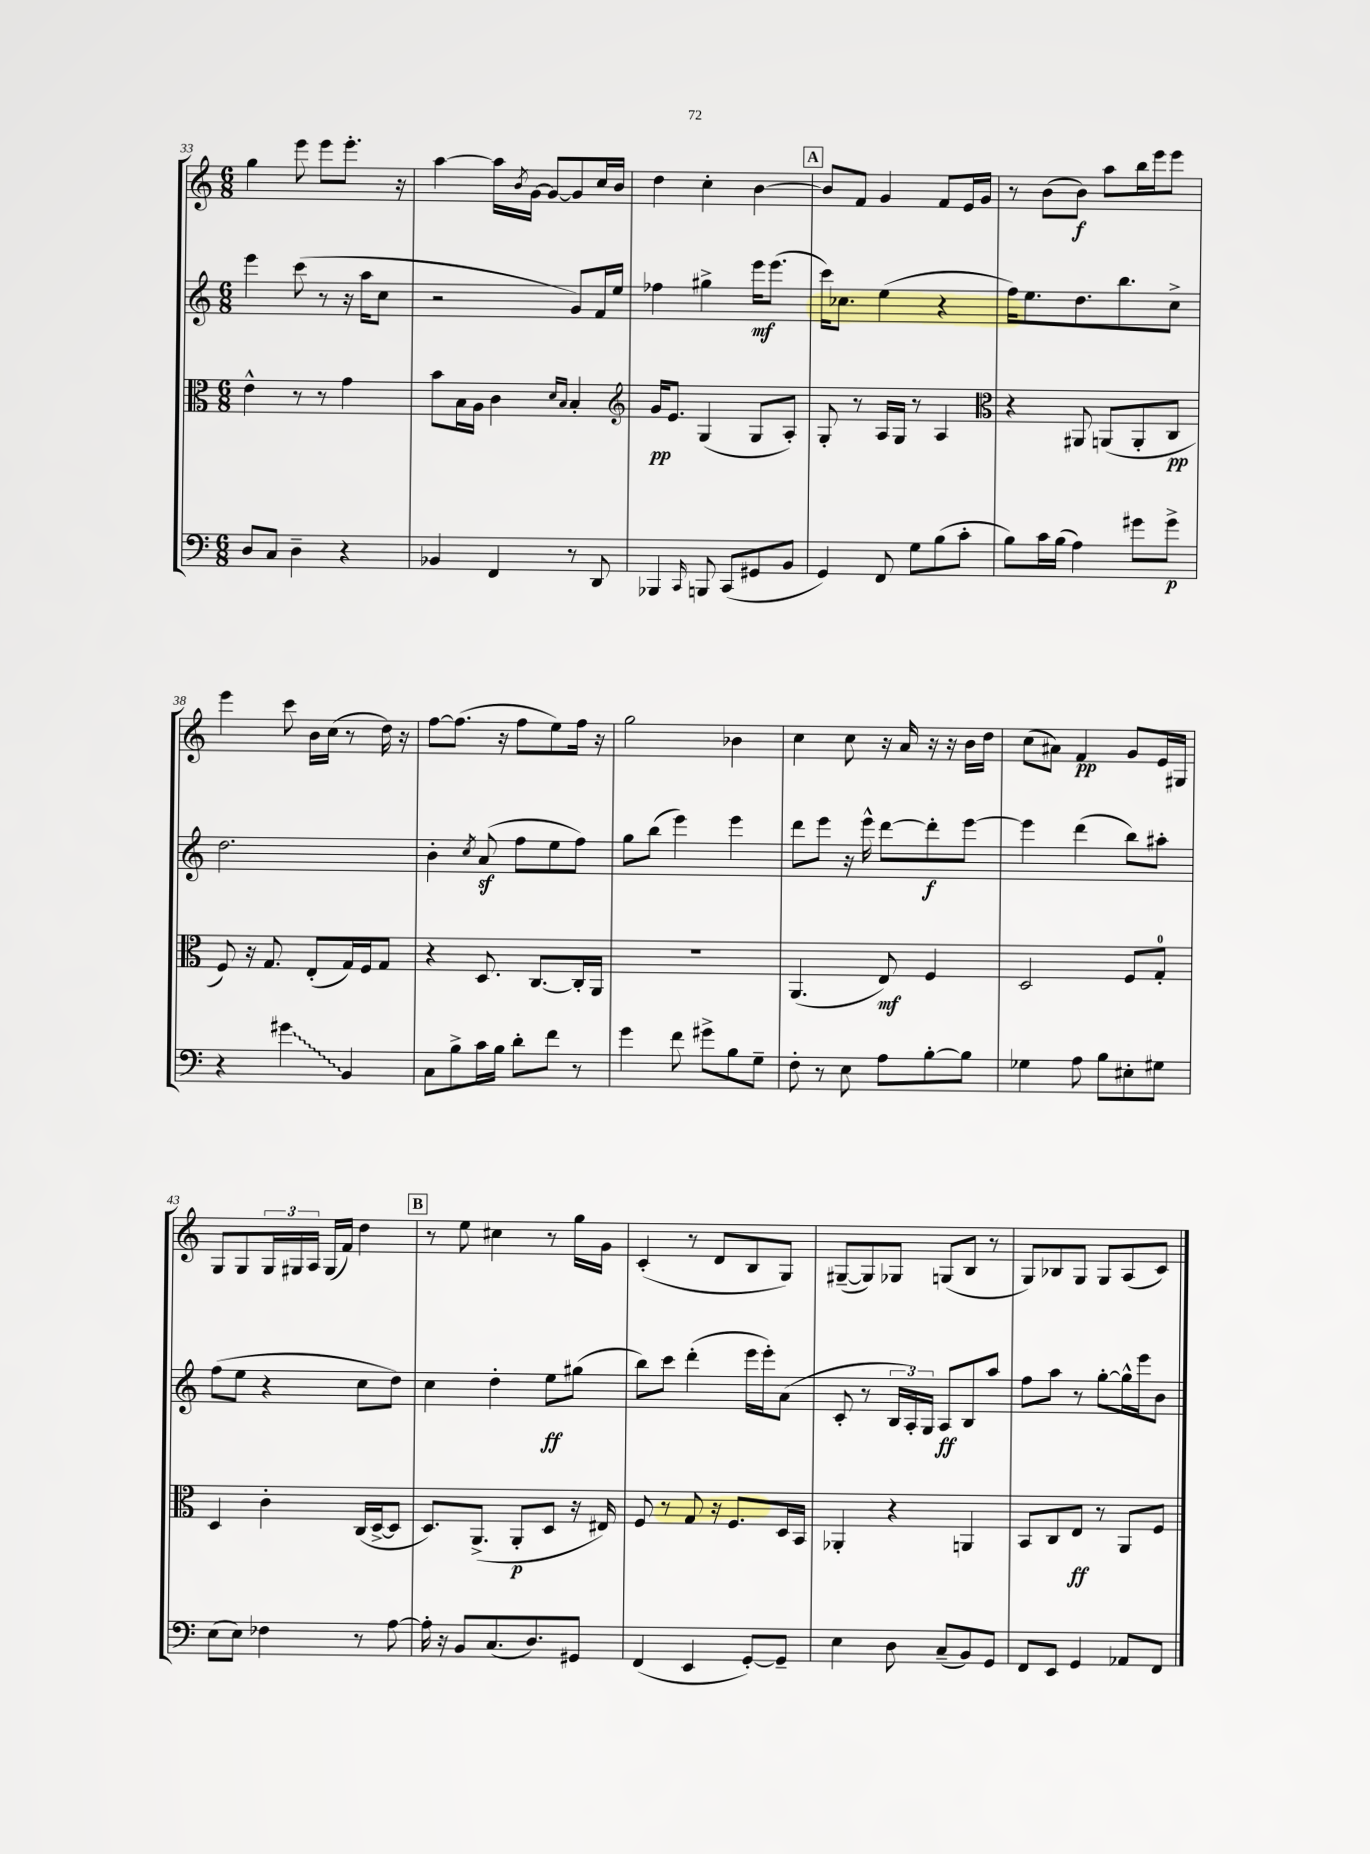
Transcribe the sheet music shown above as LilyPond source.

<<
\new StaffGroup <<
\new Staff = "s0" {
    \clef treble \key c \major \numericTimeSignature \time 6/8
    g''4 e'''8 e'''8 e'''8.-. r16 |
    a''4~ a''16 \acciaccatura { b'8 } g'16~ g'8~ g'8 c''16 b'16 |
    d''4 c''4-. b'4~ |
    \mark \markup { \box "A" } b'8 f'8 g'4 f'8 e'16 g'16 |
    r8 b'8( b'8\f) a''8 b''16 e'''16 e'''8 |
    e'''4 c'''8 b'16 c''16( r8 d''16) r16 |
    f''8~ f''8.( r16 f''8 e''8) f''16 r16 |
    g''2 bes'4 |
    c''4 c''8 r16 a'16 r16 r16 b'16 d''16 |
    c''8( ais'8) f'4\pp g'8 e'16 gis16 |
    g8 g8 \tuplet 3/2 { g16 gis16 a16 } gis16( f'16) d''4 |
    \mark \markup { \box "B" } r8 e''8 cis''4 r8 g''16 g'16 |
    c'4-.( r8 d'8 b8 g8) |
    gis8~--( gis8) ges8 g8( b8 r8 |
    g8) bes8 g8 g8 a8( c'8) \bar "|." |
}
\new Staff = "s1" {
    \clef treble \key c \major \numericTimeSignature \time 6/8
    e'''4 c'''8( r8 r16 a''16 c''8 |
    r2 g'8) f'16 e''16 |
    fes''4 gis''4-> e'''16\mf e'''8.( |
    \mark \markup { \box "A" } c'''16) ces''8. e''4( r4 |
    f''16) e''8. d''8. b''8. c''8-> |
    d''2. |
    b'4-. \acciaccatura { c''8 } a'8\sf( f''8 e''8 f''8) |
    g''8 b''8( e'''4) e'''4 |
    d'''8 e'''8 r16 e'''16-^ d'''8~ d'''8-.\f e'''8~ |
    e'''4 d'''4( b''8) ais''8-. |
    f''8( e''8 r4 c''8 d''8) |
    \mark \markup { \box "B" } c''4 d''4-. e''8\ff gis''8( |
    b''8) c'''8 d'''4-.( e'''16 e'''16-.) a'8( |
    c'8-. r8 \tuplet 3/2 { b16 a16-.) g16 } a8\ff b8 a''8 |
    f''8 a''8 r8 g''8~-. g''16-^ e'''16 b'8 \bar "|." |
}
\new Staff = "s2" {
    \clef alto \key c \major \numericTimeSignature \time 6/8
    e'4-^ r8 r8 g'4 |
    b'8 b16 a16 c'4 \grace { d'16 b16 } b4-. |
    \clef treble g'16\pp e'8. g4( g8 a8-.) |
    \mark \markup { \box "A" } g8-. r8 a16 g16 r8 a4 |
    \clef alto r4 ais,8 a,8( a,8-. c8\pp |
    f8) r16 g8. e8-.( g16) f16 g8 |
    r4 d8. c8.~ c16-. a,16 |
    R2. |
    a,4.( e8\mf) f4 |
    d2 f8 g8-0-. |
    d4 c'4-. c16( d16~-> d8 |
    \mark \markup { \box "B" } d8.) a,8.->( a,8-.\p d8 r16 eis16) |
    f8 r8 g8 r16 f8. d16 b,16 |
    aes,4-. r4 a,4 |
    b,8 c8 e8\ff r8 a,8 f8 \bar "|." |
}
\new Staff = "s3" {
    \clef bass \key c \major \numericTimeSignature \time 6/8
    d8 c8 d4-- r4 |
    bes,4 f,4 r8 d,8 |
    bes,,4 \grace { c,16 } b,,8 c,8( gis,8 b,8 |
    \mark \markup { \box "A" } g,4) f,8 g8 b8( c'8-. |
    b8) c'16 b16( a4) gis'8 gis'8->\p |
    r4 \once \override Glissando.style = #'zigzag gis'4\glissando b,4 |
    c8 b8-> c'16 b16 d'8-. f'8 r8 |
    g'4 f'8 gis'8-> b8 g8-- |
    f8-. r8 e8 a8 b8~-. b8 |
    ges4 a8 b8 eis8-. gis8 |
    e8( e8) fes4 r8 a8~ |
    \mark \markup { \box "B" } a16-. r16 b,8 c8.( d8.) gis,8 |
    f,4( e,4 g,8~-.) g,8-- |
    e4 d8 c8--( b,8) g,8 |
    f,8 e,8 g,4 aes,8 f,8 \bar "|." |
}
>>
>>
\layout { \context { \Score currentBarNumber = #33 } }
